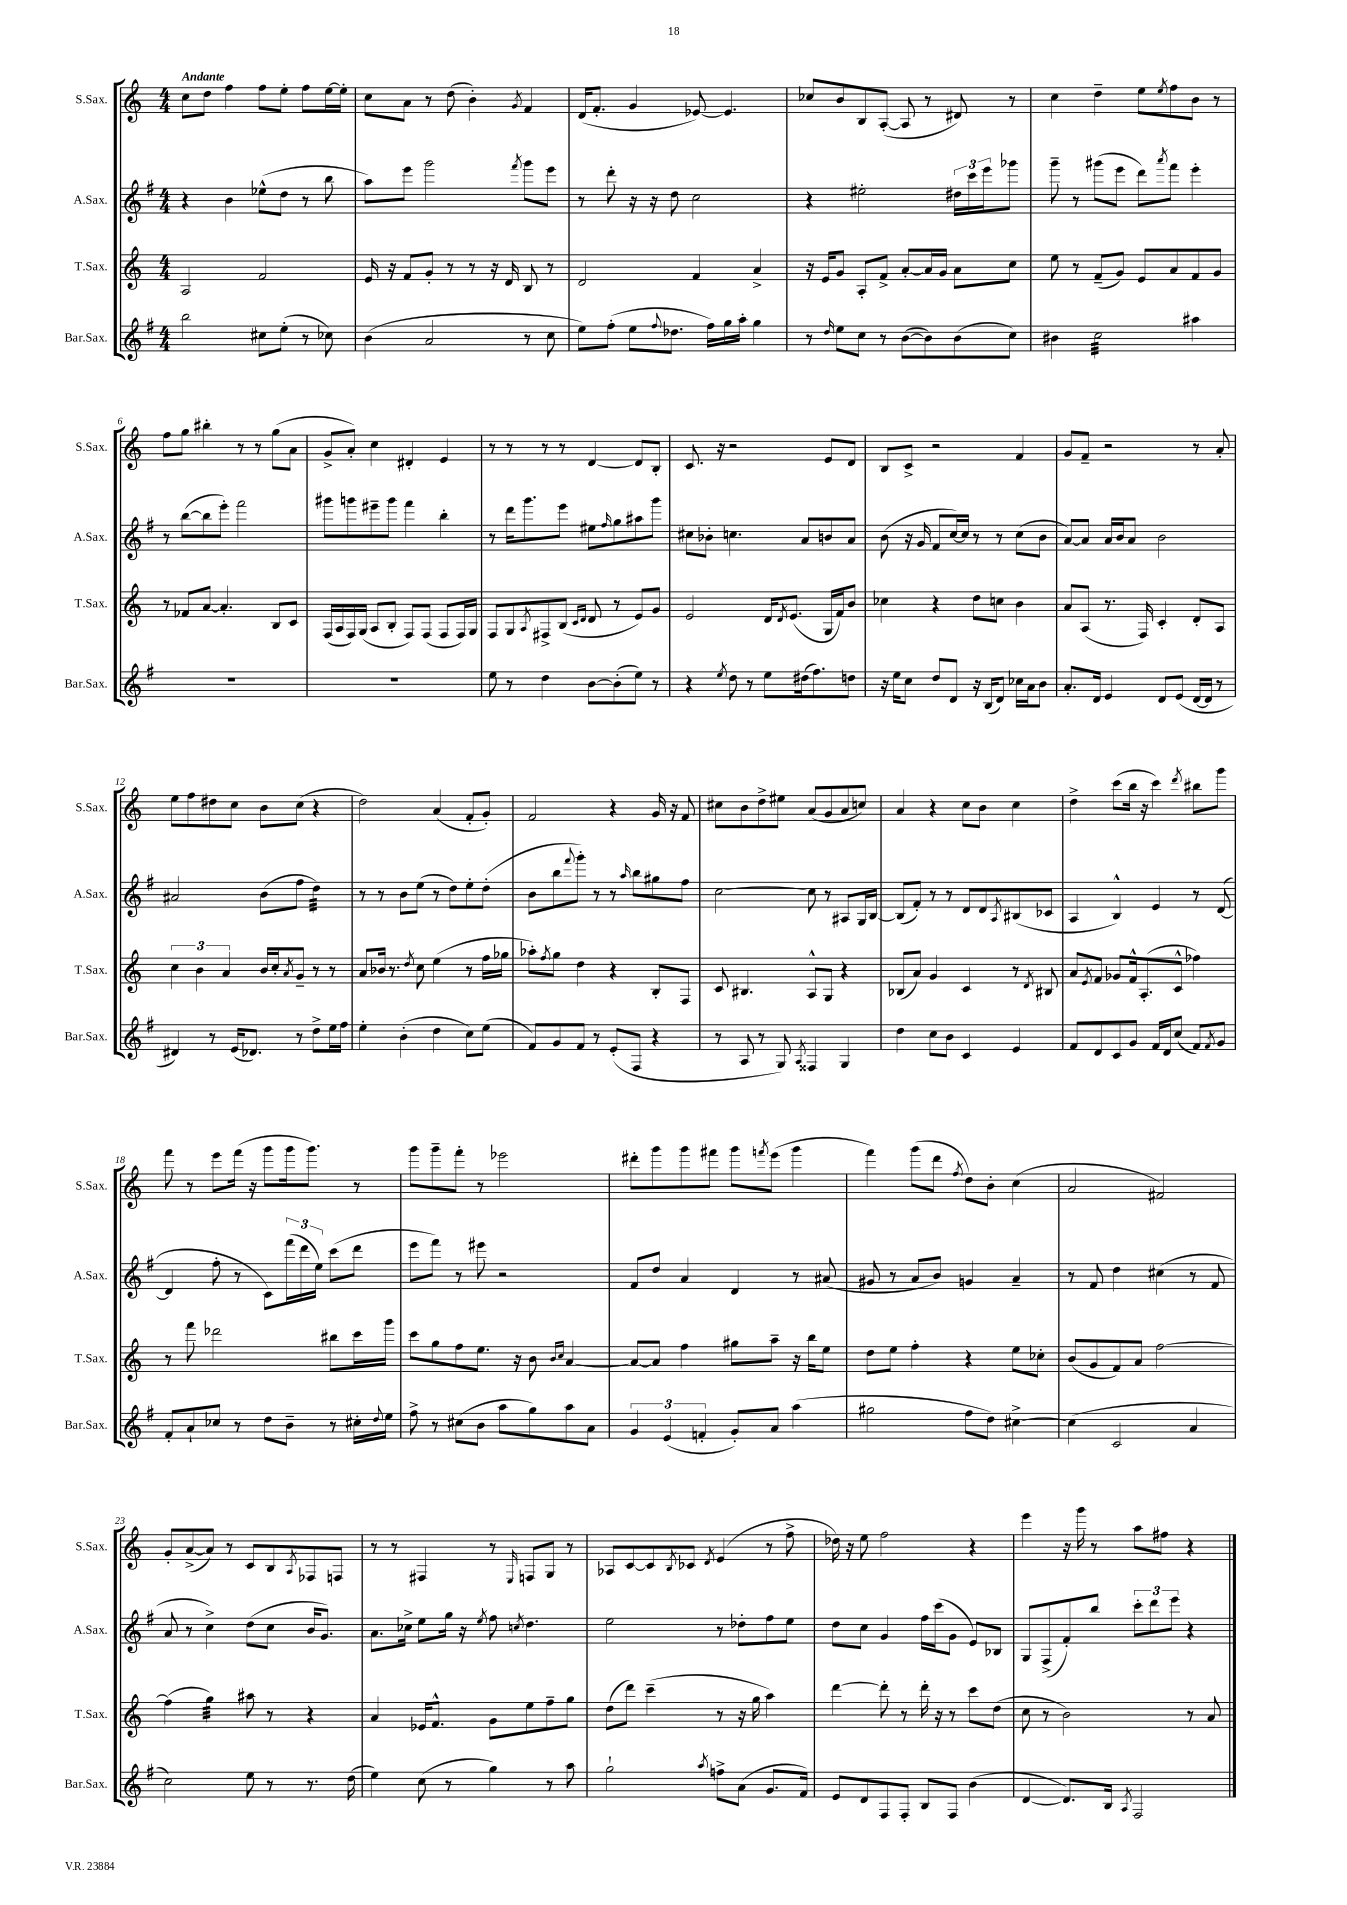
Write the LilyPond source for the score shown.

<<
\new StaffGroup <<
\new Staff = "s0" \with { instrumentName = "S.Sax." shortInstrumentName = "S.Sax." } {
    \clef treble \key c \major \numericTimeSignature \time 4/4 \tempo "Andante"
    c''8 d''8 f''4 f''8 e''8-. f''8 e''16~ e''16-. |
    c''8 a'8 r8 d''8( b'4-.) \acciaccatura { g'8 } f'4 |
    d'16( f'8.-. g'4 ees'8~) ees'4. |
    ces''8 b'8 b8 a8~-.( a8 r8 dis'8) r8 |
    c''4 d''4-- e''8 \acciaccatura { e''8 } f''8 b'8 r8 |
    f''8 g''8 bis''4-. r8 r8 g''8( a'8 |
    g'8-> a'8-.) c''4 dis'4-. e'4 |
    r8 r8 r8 r8 d'4~ d'8 b8-. |
    c'8. r16 r2 e'8 d'8 |
    b8 c'8-> r2 f'4 |
    g'8 f'8-- r2 r8 a'8-. |
    e''8 f''8 dis''8 c''8 b'8 c''8( r4 |
    d''2) a'4( f'8-. g'8-.) |
    f'2 r4 g'16 r16 f'8 |
    cis''8 b'8 d''8-> eis''8 a'8( g'8 a'8 c''8) |
    a'4 r4 c''8 b'8 c''4 |
    d''4-> c'''8( b''16 r16 c'''4) \acciaccatura { d'''8 } bis''8 g'''8 |
    f'''8 r8 e'''8 f'''16( r16 g'''8 g'''16 g'''8.) r8 |
    g'''8 g'''8-- f'''8-. r8 ees'''2 |
    dis'''8-. g'''8 g'''8 fis'''8 g'''8 \acciaccatura { f'''8 } e'''8( g'''4 |
    f'''4) g'''8( d'''8 \acciaccatura { f''8 } d''8) b'8-. c''4( |
    a'2 fis'2) |
    g'8-. a'8~->( a'8) r8 c'8 b8 \acciaccatura { a8 } fes8 f8 |
    r8 r8 fis4 r8 \grace { e16 } f8 g8 r8 |
    aes8 c'8~ c'8 \acciaccatura { b8 } ces'8 \acciaccatura { d'8 } e'4( r8 f''8-> |
    des''16) r16 e''8 f''2 r4 |
    e'''4 r16 g'''16 r8 a''8 fis''8 r4 \bar "|." |
}
\new Staff = "s1" \with { instrumentName = "A.Sax." shortInstrumentName = "A.Sax." } {
    \clef treble \key g \major \numericTimeSignature \time 4/4
    r4 b'4 ees''8-^( d''8 r8 b''8 |
    a''8) e'''8 g'''2 \acciaccatura { fis'''8 } g'''8 e'''8 |
    r8 d'''8-. r16 r16 d''8 c''2 |
    r4 eis''2-. \tuplet 3/2 { dis''16 c'''16 e'''16 } ges'''8 |
    g'''8-- r8 gis'''8( e'''8 d'''8) \acciaccatura { a'''8 } fis'''8 e'''4-. |
    r8 b''8~( b''8 e'''8-.) fis'''2 |
    gis'''8 g'''8 eis'''8-- g'''8 fis'''4 b''4-. |
    r8 d'''16 g'''8. e'''8 eis''8 \grace { fis''16 } g''8 ais''8 g'''8 |
    cis''8 bes'8-. c''4. a'8 b'8 a'8 |
    b'8( r16 g'16 fis'8 c''16~) c''16 r8 r8 c''8( b'8 |
    a'8~) a'8 a'16 b'16 a'8 b'2 |
    ais'2 b'8( fis''8 d''4:32) |
    r8 r8 b'8 e''8( r8 d''8) e''8-. d''8-.( |
    b'8 b''8 \appoggiatura { fis'''8 } g'''8-.) r8 r8 \grace { a''16 } b''8 gis''8 fis''8 |
    c''2~ c''8 r8 ais8 g16 b16~ |
    b8( fis'8-.) r8 r8 d'8 d'8 \acciaccatura { a8 } bis8( ces'8 |
    a4 b4-^) e'4 r8 d'8~( |
    d'4 fis''8-. r8 c'8) \tuplet 3/2 { fis'''16( d'''16 e''16) } c'''8( d'''8 |
    e'''8 fis'''8) r8 eis'''8 r2 |
    fis'8 d''8 a'4 d'4 r8 ais'8( |
    gis'8 r8 a'8 b'8) g'4 a'4-- |
    r8 fis'8 d''4 cis''4( r8 fis'8 |
    a'8 r8 c''4->) d''8( c''8 b'16 g'8.) |
    a'8. ces''16-> e''8 g''16 r16 \acciaccatura { e''8 } fis''8 \acciaccatura { c''8 } d''4. |
    e''2 r8 des''8-. fis''8 e''8 |
    d''8 c''8 g'4 fis''16 c'''16( g'8 e'8) bes8 |
    g8 fis8->( fis'8-.) b''8 \tuplet 3/2 { c'''8-. d'''8 e'''8 } r4 \bar "|." |
}
\new Staff = "s2" \with { instrumentName = "T.Sax." shortInstrumentName = "T.Sax." } {
    \clef treble \key c \major \numericTimeSignature \time 4/4
    a2 f'2 |
    e'16 r16 f'8 g'8-. r8 r8 r16 d'16 b8 r8 |
    d'2 f'4 a'4-> |
    r16 e'16 g'8 a8-. f'8-> a'8~-. a'16 g'16 a'8 c''8 |
    e''8 r8 f'8--( g'8) e'8 a'8 f'8 g'8 |
    r8 fes'8 a'8~ a'4.-. b8 c'8 |
    f16( a16 f16) g16( a8 b8-. f8) f8( f8 f16) g16 |
    f8 g8 \acciaccatura { a8 } fis8-> b8( \grace { c'16 d'16 } d'8 r8 e'8) g'8 |
    e'2 d'16 \acciaccatura { d'8 } e'8.( g16 f'16) b'8 |
    ces''4 r4 d''8 c''8 b'4 |
    a'8 a8( r8. f16) c'4-. d'8-. a8 |
    \tuplet 3/2 { c''4 b'4 a'4 } b'16 c''16-. \acciaccatura { a'8 } g'8-- r8 r8 |
    a'8 bes'16 r8. \acciaccatura { d''8 } c''8 e''4( r8 f''16 ges''16 |
    aes''8-.) \acciaccatura { f''8 } g''8 d''4 r4 b8-. f8 |
    c'8 bis4. a8-^ g8 r4 |
    bes8( a'8) g'4 c'4 r8 \acciaccatura { d'8 } bis8 |
    a'8 \acciaccatura { e'8 } f'8 ges'8 f'16-^ a8.-.( c'8-^ fes''4) |
    r8 f'''8 des'''2 bis''8 c'''16 g'''16 |
    c'''8 g''8 f''8 e''8. r16 b'8 \grace { b'16 c''16 } a'4~ |
    a'8~ a'8 f''4 gis''8 a''8-- r16 b''16 e''8 |
    d''8 e''8 f''4-. r4 e''8 ces''8-. |
    b'8( g'8 f'8) a'8 f''2~ |
    f''4( g''4:32) ais''8 r8 r4 |
    a'4 ees'16 f'8.-^ g'8 e''8 f''8-- g''8 |
    d''8( d'''8) c'''4--( r8 r16 g''16 a''4) |
    d'''4~ d'''8-. r8 d'''16-. r16 r8 c'''8 d''8( |
    c''8 r8 b'2) r8 a'8 \bar "|." |
}
\new Staff = "s3" \with { instrumentName = "Bar.Sax." shortInstrumentName = "Bar.Sax." } {
    \clef treble \key g \major \numericTimeSignature \time 4/4
    b''2 cis''8 e''8-.( r8 ces''8) |
    b'4( a'2 r8 c''8 |
    e''8) fis''8-.( e''8 \appoggiatura { fis''8 } des''8. fis''16) g''16 a''16-. g''4 |
    r8 \grace { d''16 } e''8 c''8 r8 b'8~( b'8) b'8( c''8) |
    bis'4 c''2:32 ais''4 |
    R1 |
    R1 |
    e''8 r8 d''4 b'8~ b'8-.( e''8) r8 |
    r4 \acciaccatura { e''8 } d''8 r8 e''8 dis''16( fis''8.) d''8 |
    r16 e''16 c''8 d''8 d'8 r16 b16( d'8) ces''16 a'16 b'8 |
    a'8.-. d'16 e'4 d'8 e'8( d'16~ d'16 r8 |
    dis'4) r8 e'16( des'8.) r8 d''8-> e''16 fis''16 |
    e''4-. b'4-.( d''4 c''8) e''8( |
    fis'8) g'8 fis'8 r8 e'8-.( fis8 r4 |
    r8 a8 r8 g8) \acciaccatura { a8 } fisis4 g4 |
    d''4 c''8 b'8 c'4 e'4 |
    fis'8 d'8 c'8 g'8 fis'16 d'16 c''8( fis'8) \acciaccatura { fis'8 } g'8 |
    fis'8-. a'8-! ces''8 r8 d''8 b'8-- r8 cis''16-. \appoggiatura { d''8 } e''16 |
    fis''8-> r8 cis''8( b'8 a''8 g''8) a''8 a'8 |
    \tuplet 3/2 { g'4 e'4( f'4-. } g'8-.) a'8 a''4( |
    gis''2 fis''8 d''8) cis''4~-> |
    cis''4( c'2 a'4 |
    c''2) e''8 r8 r8. d''16( |
    e''4) c''8( r8 g''4) r8 a''8 |
    g''2-! \acciaccatura { a''8 } f''8-> a'8( g'8. fis'16) |
    e'8 d'8 fis8 fis8-. b8 fis8 b'4( |
    d'4~ d'8.) b16 \acciaccatura { a8 } fis2 \bar "|." |
}
>>
>>
